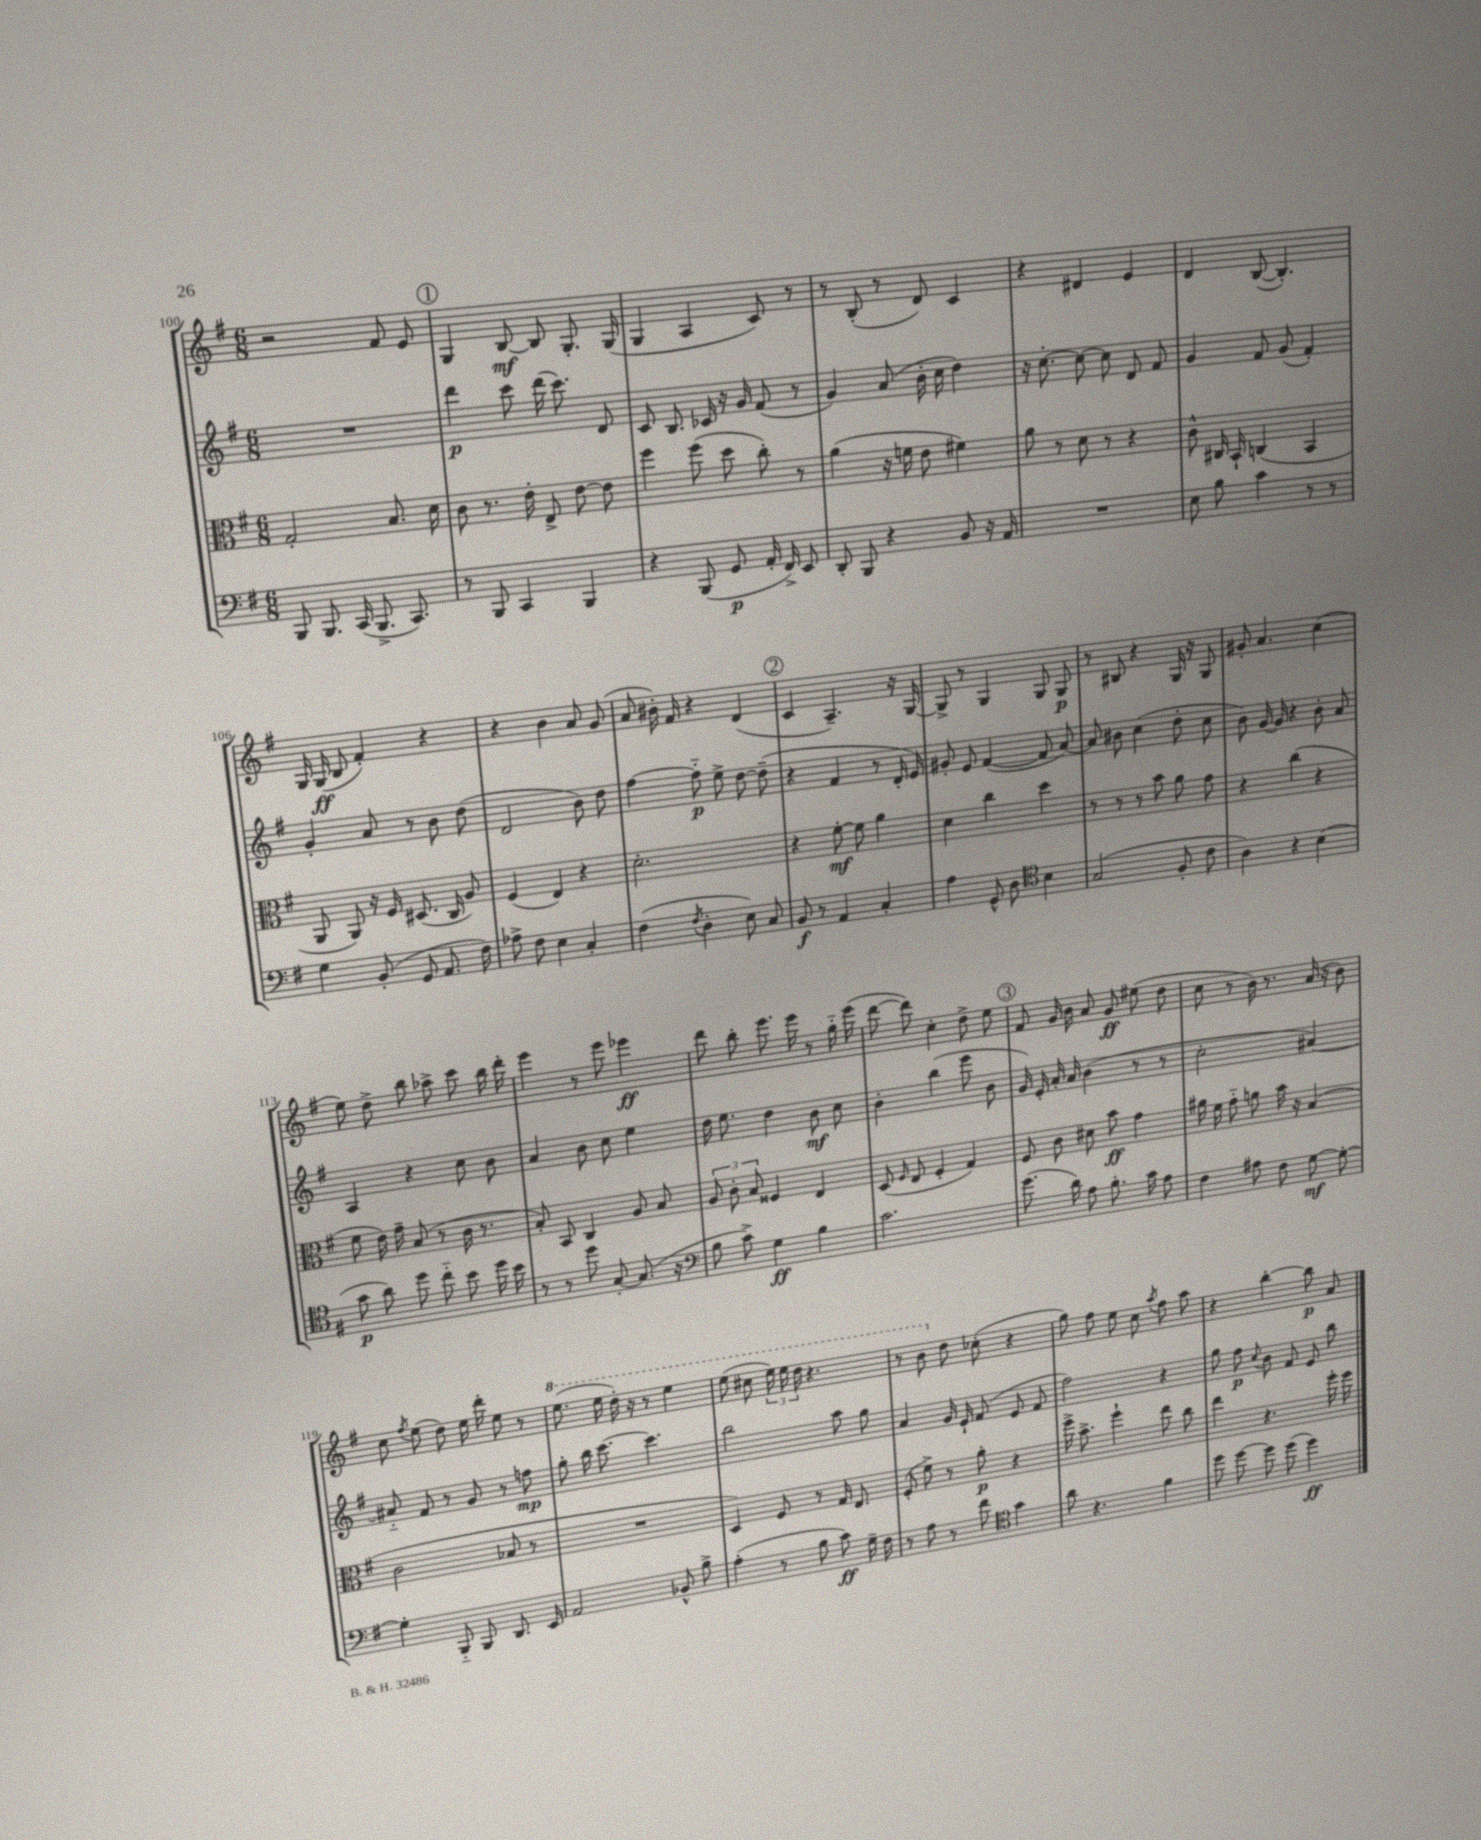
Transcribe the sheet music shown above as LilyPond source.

<<
\new StaffGroup <<
\new Staff = "s0" {
    \clef treble \key g \major \numericTimeSignature \time 6/8
    \autoBeamOff r2 fis'8 e'8 |
    \mark \markup { \circle "1" } g4 b8~\mf b8 g8.-. g16( |
    g4 a4 c'8) r8 |
    r8 b8-.( r8 d'8) c'4 |
    r4 dis'4 e'4 |
    d'4 b8~( b4.-.) |
    g16 g16\ff( b8 fis'4-.) r4 |
    r4 b'4 a'8 g'8( |
    a'8 bis'16-.) fis'16 r4 d'4( |
    \mark \markup { \circle "2" } c'4 a4.--) r16 g16~ |
    g8-> r8 g4 g8 g8\p |
    r8 bis8 r4 g16 r16 g8 |
    gis'8-. a'4. c''4( |
    e''8) d''8-> b''8 aes''8-> c'''8 b''16 d'''16-. |
    e'''4 r8 e'''8 ees'''4\ff |
    d'''8 b''8-. e'''8. e'''16 r8 g''16-_ e'''16( |
    d'''8~ d'''8) c''4-. d''8-> e''8 |
    \mark \markup { \circle "3" } fis'8 g'16 b'16 a'8 g'8\ff eis''8( d''8 |
    c''8 r8 b'16) r8. a'16( r16 b'8) |
    c''8 \acciaccatura { fis''8 } e''8( d''8) e''16 d'''16-. e''8 r8 |
    \ottava #1 e'''8.( e'''16 d'''16-.) r16 r8 e'''4 |
    e'''8( cis'''8 \tuplet 3/2 { e'''16) e'''16 d'''16 } r4. |
    r8 b''8 \ottava #0 d''8 ces''8-.( r4 |
    g''8) fis''8 e''8 c''8 \acciaccatura { a''8 } fis''8 a''8 |
    r4 b''4~-. b''8\p a'8 \bar "|." |
}
\new Staff = "s1" {
    \clef treble \key g \major \numericTimeSignature \time 6/8
    \autoBeamOff R2. |
    \mark \markup { \circle "1" } d'''4\p c'''8 d'''16( c'''8.) d'8 |
    c'8 b8. ces'16 r16 g'16 fis'8( r8 |
    g'4) a'8( b'16-. c''16 d''4) |
    r16 c''8.~-. c''8~ c''8 d'8 fis'8 |
    g'4 fis'8 g'8( fis'4-.) |
    g'4-. a'8 r8 b'8 d''8( |
    d'2 b'8) d''8 |
    fis''4~ fis''8-_\p e''8-> d''8~ d''8--( |
    \mark \markup { \circle "2" } r4 fis'4 r8 d'16-. e'16) |
    gis'8-. e'8 fis'4~( fis'8 a'8~) |
    a'8 bis'8 c''4( d''8-. c''8 |
    b'8) g'16~ g'16 r4 b'8-. a'8 |
    a4 r4 c''8 b'8 |
    a'4 b'8 c''8 e''4 |
    d''16 e''8. d''4 b'8\mf c''8 |
    b'4-. b''4( e'''8 b'8 |
    \mark \markup { \circle "3" } g'16) e'16-. a'16-. a'16 b'4( r8 r8 |
    c''2-. ais'4~) |
    ais'8-_ fis'8 r8 g'8 r8 f''8\mp |
    g''8-. b''16 c'''8.~ c'''4. |
    b''2 a''8 g''8 |
    a'4 g'16 e'16-! fis'8( e'8 fis'8 |
    fis''2) r4 |
    g''8 fis''8\p \appoggiatura { c''8 } b'8 fis'8 e'8 b''8 \bar "|." |
}
\new Staff = "s2" {
    \clef alto \key g \major \numericTimeSignature \time 6/8
    \autoBeamOff g2-. b8. d'16 |
    \mark \markup { \circle "1" } c'8 r8. e'16-. e8-> e'8~ e'8 |
    fis''4 fis''8( d''8 c''8-.) r8 |
    a'4( r16 f'16 e'8 fis'4) |
    a'8 r8 d'8 r8 r4 |
    c'8-^ cis16 b,16-! c4( b,4 |
    a,8 a,8) r16 fis16 dis8.( c16 a8) |
    fis4( e4) r4 |
    d'2.-. |
    \mark \markup { \circle "2" } r4 fis'8~-.\mf fis'8 a'4 |
    d'4 c''4 d''4 |
    r8 r8 r8 b'8 a'8 g'8 |
    r4 c''4( r4 |
    fis'8 e'16) g'16-- b8( r8 c'16 r8. |
    b8-.) b,8 c4 a8 b8 |
    \tuplet 3/2 { a8 c'8-. b8 } fisis4 e4 |
    d8( \grace { fis16 } e8 fis4-. g4) |
    \mark \markup { \circle "3" } fis8 c'8 dis'8 b'8\ff g'4 |
    ais'16 fis'16 g'8-_ a'8 b'16 r16 b4( |
    c'2 bes8 r8 |
    R2. |
    d4) fis8 r8 g16 e8. |
    fis8-.( fis'8->) r8 a'8-.\p r4 |
    fis''16-> b'8.-> fis''4-! e''8 c''8 |
    e''4 r4. fis''16-. fis''16 \bar "|." |
}
\new Staff = "s3" {
    \clef bass \key g \major \numericTimeSignature \time 6/8
    \autoBeamOff b,,8 b,,8. c,16( b,,8.-> c,8.) |
    \mark \markup { \circle "1" } r8 b,,8 c,4 b,,4 |
    r4 b,,8( g,8\p a,16-. fis,16->) e,8 |
    d,8-. b,,8 r4 b,8 r16 a,16 |
    R2. |
    e8 b8 c'4 r8 r8 |
    g4 b,8-.( g,8 a,8. fis16) |
    aes8-> fis8 e4 c4-. |
    fis4( \acciaccatura { fis8 } d4-. e8) c8 |
    \mark \markup { \circle "2" } b,8\f r8 a,4 c4-. |
    a4 g,8-^ d8 \clef tenor b4 |
    g2( fis8-. c'8 |
    a4) r4 b4( |
    g'8\p a'8) d''8 c''8-_ b'8 d''16 b'16 |
    r8 r8 d''8 g8~-. g8.( r16 |
    \clef bass b8 c'8->) g4\ff b4 |
    c'2. |
    \mark \markup { \circle "3" } g'8.( d'16) a8 b8.-. c'16 a8 |
    fis4 ais8 fis8 g8~\mf g8~-. |
    g4-. b,,8-_ b,,8 d,8. e,16 |
    a,2 bes,8-^ b8-> |
    a4-.( r8 b8 c'8\ff) g16-- fis16 |
    r8 a8 r8 fis'8 \clef tenor g'4 |
    a'8 r4. fis'4 |
    d''8 d''8~ d''8 d''8( d''4\ff) \bar "|." |
}
>>
>>
\layout { \context { \Score currentBarNumber = #100 } }
